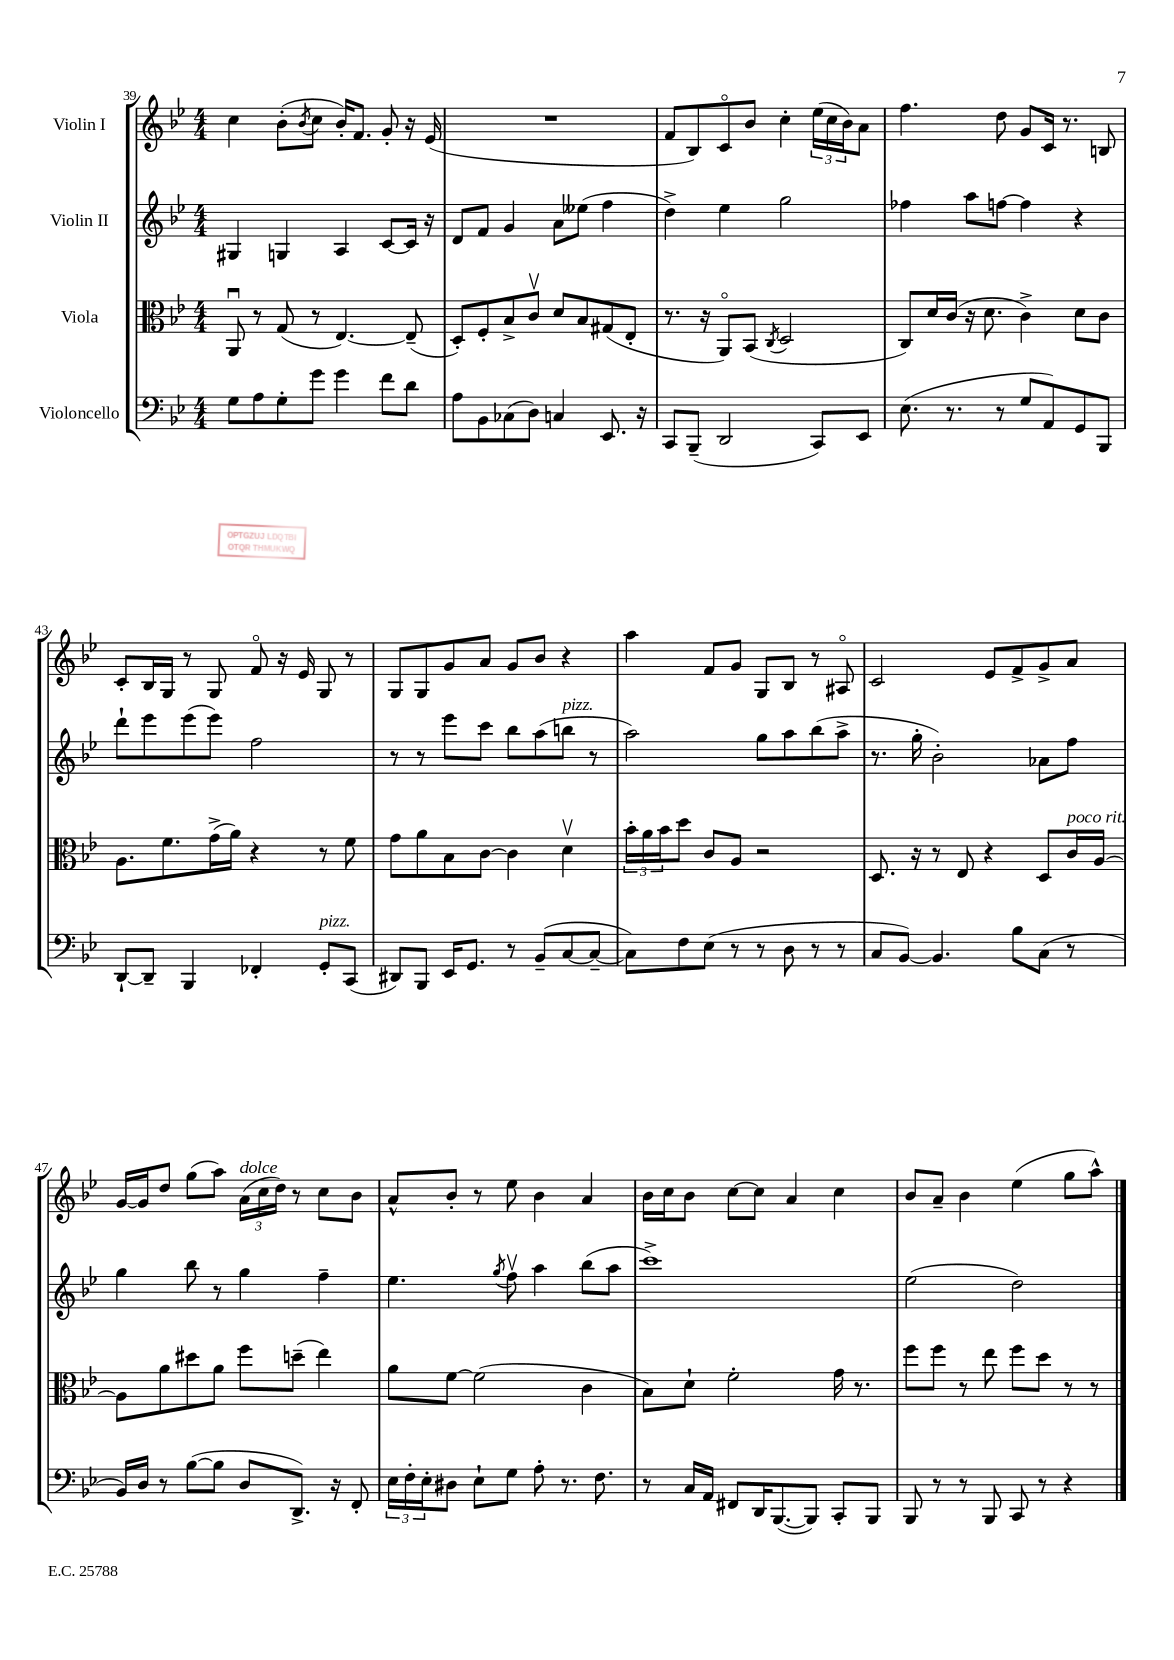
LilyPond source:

<<
\new StaffGroup <<
\new Staff = "s0" \with { instrumentName = "Violin I" } {
    \clef treble \key bes \major \numericTimeSignature \time 4/4
    c''4 bes'8-.( \acciaccatura { bes'8 } c''8 bes'16-.) f'8. g'8-. r16 ees'16( |
    R1 |
    f'8 bes8) c'8\flageolet bes'8 c''4-. \tuplet 3/2 { ees''16( c''16 bes'16) } a'8 |
    f''4. d''8 g'8 c'16 r8. b8 |
    c'8-. bes16 g16 r8 g8 f'8\flageolet r16 ees'16 g8 r8 |
    g8 g8 g'8 a'8 g'8 bes'8 r4 |
    a''4 f'8 g'8 g8 bes8 r8 ais8\flageolet |
    c'2 ees'8 f'8-> g'8-> a'8 |
    g'16~ g'16 d''8 g''8( a''8) \tuplet 3/2 { a'16^\markup { \italic "dolce" }( c''16 d''16) } r8 c''8 bes'8 |
    a'8-^ bes'8-. r8 ees''8 bes'4 a'4 |
    bes'16 c''16 bes'8 c''8~ c''8 a'4 c''4 |
    bes'8 a'8-- bes'4 ees''4( g''8 a''8-^) \bar "|." |
}
\new Staff = "s1" \with { instrumentName = "Violin II" } {
    \clef treble \key bes \major \numericTimeSignature \time 4/4
    gis4 g4 a4 c'8~ c'16 r16 |
    d'8 f'8 g'4 a'8 eeses''8( f''4 |
    d''4->) ees''4 g''2 |
    fes''4 a''8 f''8~ f''4 r4 |
    d'''8-! ees'''8 ees'''8( ees'''8) f''2 |
    r8 r8 ees'''8 c'''8 bes''8 a''8( b''8^\markup { \italic "pizz." } r8 |
    a''2) g''8 a''8 bes''8( a''8-> |
    r8. g''16-. bes'2-.) aes'8 f''8 |
    g''4 bes''8 r8 g''4 f''4-- |
    ees''4. \acciaccatura { g''8 } f''8\upbow a''4 bes''8( a''8 |
    c'''1->) |
    ees''2( d''2) \bar "|." |
}
\new Staff = "s2" \with { instrumentName = "Viola" } {
    \clef alto \key bes \major \numericTimeSignature \time 4/4
    a,8\downbow r8 g8( r8 ees4.~) ees8--( |
    d8-.) f8-. bes8-> c'8\upbow d'8 bes8 gis8( ees8-. |
    r8. r16 a,8\flageolet) bes,8( \acciaccatura { c8 } d2 |
    c8) d'16 c'16( r16 d'8. c'4->) d'8 c'8 |
    a8. f'8. g'16->( a'16) r4 r8 f'8 |
    g'8 a'8 bes8 c'8~ c'4 d'4\upbow |
    \tuplet 3/2 { bes'16-. a'16 bes'16 } d''8 c'8 a8 r2 |
    d8. r16 r8 ees8 r4 d8 c'16^\markup { \italic "poco rit." } a16~ |
    a8 a'8 dis''8 a'8 f''8 d''8--( ees''4) |
    a'8 f'8~ f'2( c'4 |
    bes8) d'8-! f'2-. g'16 r8. |
    f''8 f''8 r8 ees''8 f''8 d''8 r8 r8 \bar "|." |
}
\new Staff = "s3" \with { instrumentName = "Violoncello" } {
    \clef bass \key bes \major \numericTimeSignature \time 4/4
    g8 a8 g8-. g'8 g'4 f'8 d'8 |
    a8 bes,8 ces8( d8) c4 ees,8. r16 |
    c,8 bes,,8--( d,2 c,8) ees,8 |
    ees8.( r8. r8 g8 a,8) g,8 bes,,8 |
    d,8~-! d,8-- bes,,4 fes,4-. g,8-.^\markup { \italic "pizz." } c,8( |
    dis,8) bes,,8 ees,16 g,8. r8 bes,8--( c8~ c8~-- |
    c8) f8 ees8( r8 r8 d8 r8 r8 |
    c8 bes,8~) bes,4. bes8 c8( r8 |
    bes,16) d16 r8 bes8~( bes8 d8 d,8.->) r16 f,8-. |
    \tuplet 3/2 { ees16 f16-. ees16-. } dis8 ees8-! g8 a8-. r8. f8. |
    r8 c16 a,16 fis,8 d,16 bes,,8.~( bes,,8) c,8-. bes,,8 |
    bes,,8 r8 r8 bes,,8 c,8 r8 r4 \bar "|." |
}
>>
>>
\layout { \context { \Score currentBarNumber = #39 } }
